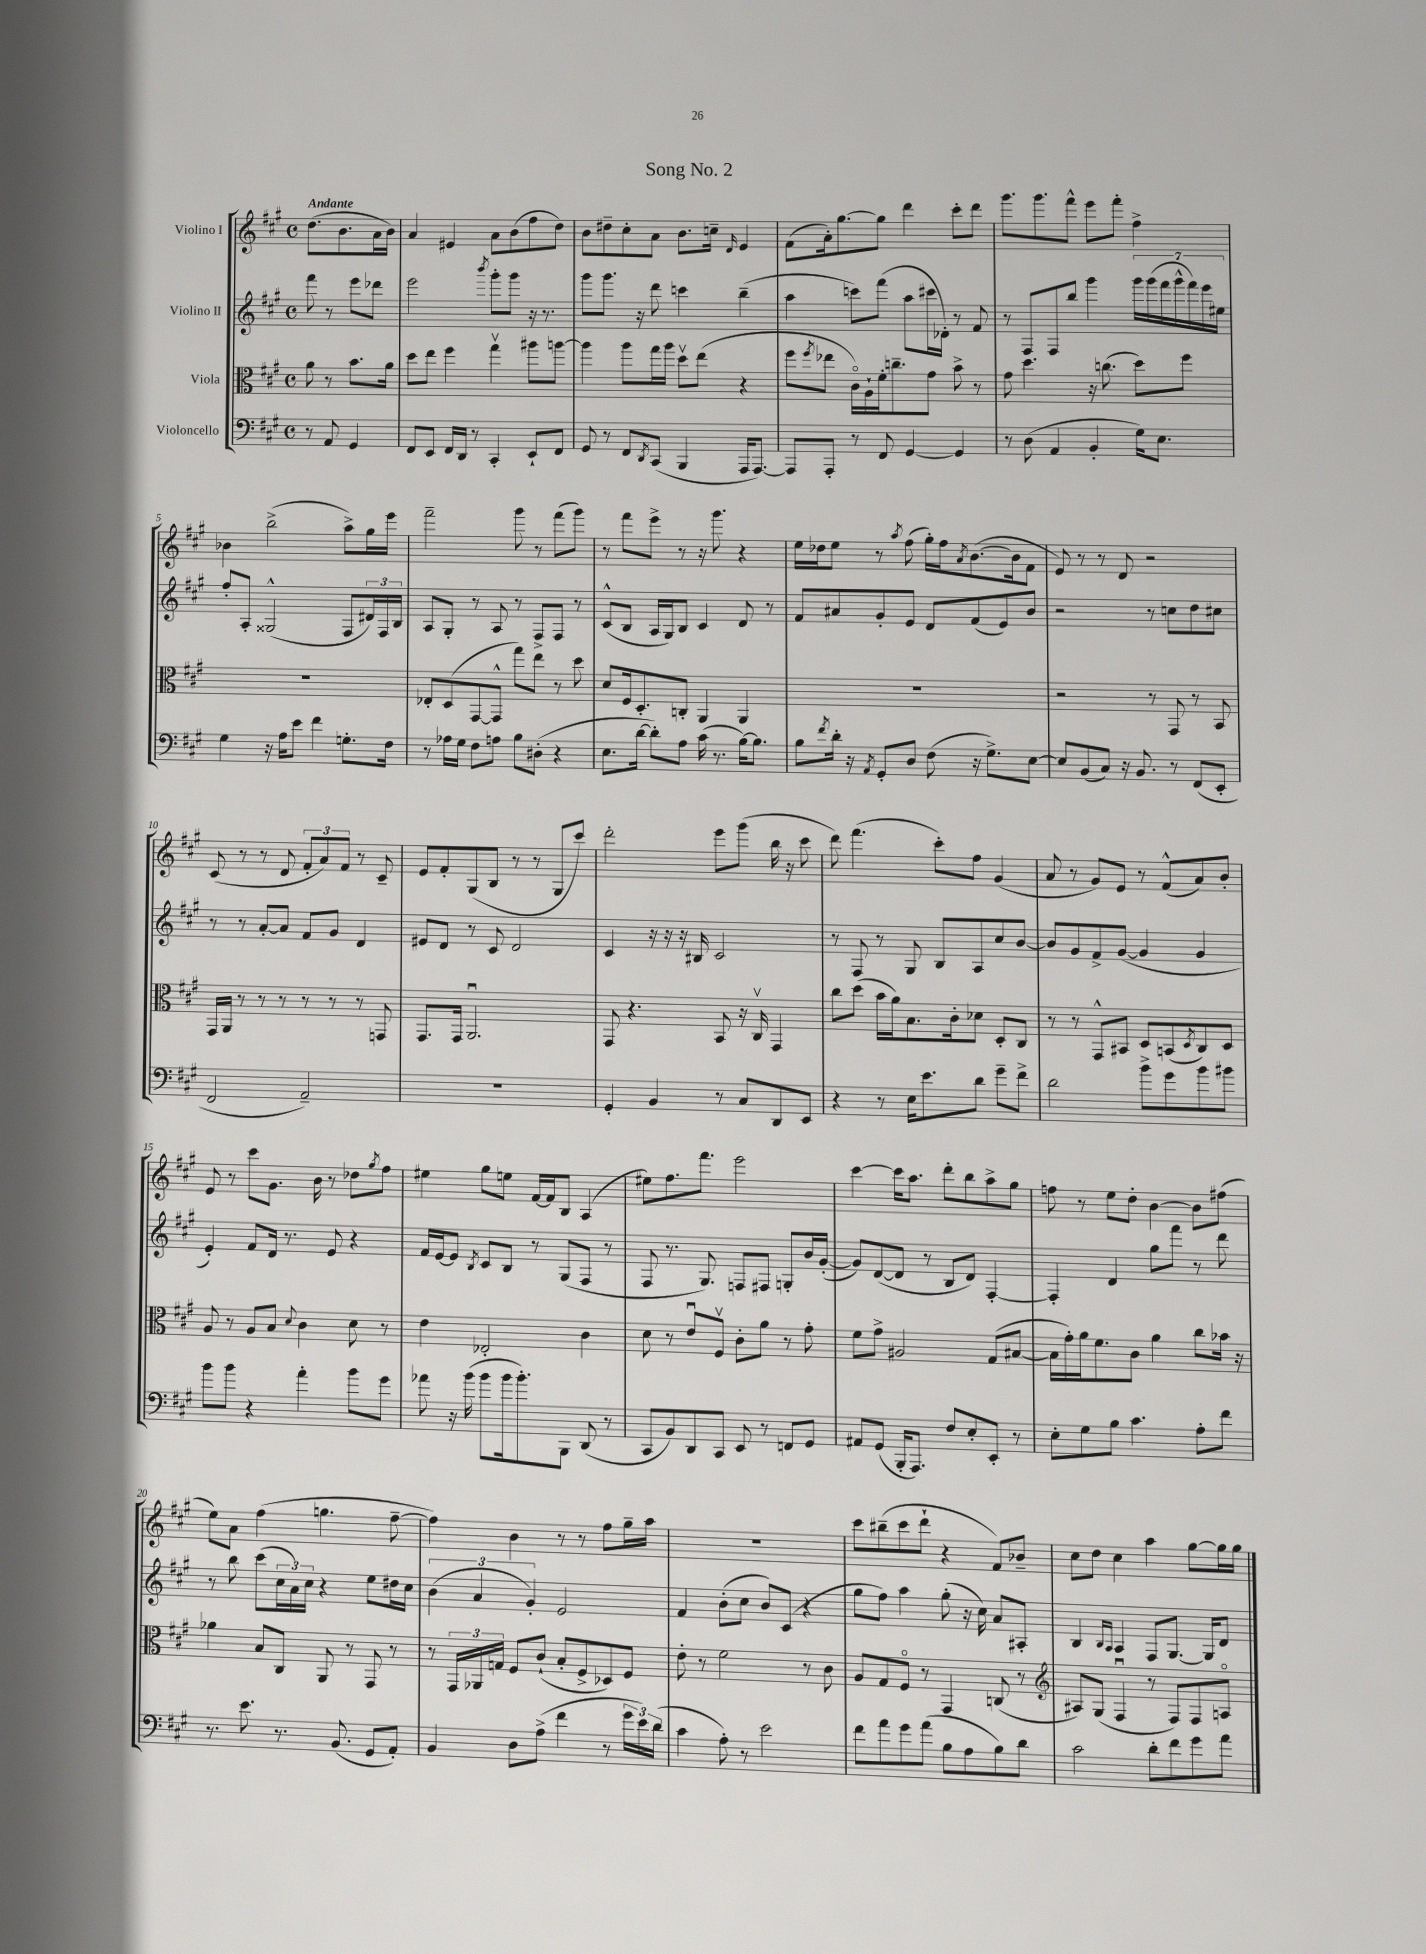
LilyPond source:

\header { title = "Song No. 2" }
<<
\new StaffGroup <<
\new Staff = "s0" \with { instrumentName = "Violino I" } {
    \clef treble \key a \major \defaultTimeSignature \time 4/4 \partial 2 \tempo "Andante"
    d''8.( b'8. a'16 b'16) |
    a'4 eis'4 a'8 b'8( fis''8 d''8) |
    b'8 dis''8-- cis''8-. a'8 b'8. c''16-- \grace { d'16 } e'4 |
    fis'8( a'16-.) gis''8.~ gis''8 d'''4 cis'''8-. d'''8 |
    gis'''8. gis'''8. fis'''8-^ e'''8 fis'''8-. fis''4-> |
    bes'4 b''2->( a''8->) gis''16 e'''16 |
    fis'''2-- gis'''8 r8 fis'''8( gis'''8) |
    r8 fis'''8 e'''8-> r8 r16 gis'''8. r4 |
    e''16 des''16 e''8 r8 \acciaccatura { a''8 } fis''8( gis''16-.) fis''16 \acciaccatura { a'8 } b'8.~( b'16 fis'8 |
    e'8) r8 r8 d'8 r2 |
    cis'8( r8 r8 d'8 \tuplet 3/2 { fis'8-. a'8) fis'8 } r8 cis'8-- |
    e'8 fis'8-. gis8( b8 r8 r8 gis8 cis'''8) |
    d'''2-. e'''8 gis'''8( b''16 r16 cis'''8 |
    d'''8) fis'''4.( cis'''8-.) fis''8 gis'4( |
    a'8 r8 gis'8) e'8 r8 fis'8-^( a'8) b'8-. |
    e'8 r8 cis'''8 gis'8. b'16 r8 des''8 \acciaccatura { gis''8 } fis''8 |
    eis''4 gis''8 e''8 fis'16~ fis'16 b8 a4( |
    eis''8) fis''8. fis'''8. e'''2 |
    cis'''4~ cis'''16 a''8. d'''8-. b''8 a''8-> gis''8 |
    f''8 r8 e''8 d''8-. b'4~ b'8 fis''8( |
    e''8) a'8 fis''4( g''4. fis''8~-- |
    fis''4) b'4 r8 r8 fis''8 gis''16-- a''16 |
    R1 |
    cis'''8 bis''8--( cis'''8 d'''8-! r4 fis'8) bes'8-- |
    cis''8 d''8 cis''4 a''4 gis''8~ gis''16 gis''16 \bar "|." |
}
\new Staff = "s1" \with { instrumentName = "Violino II" } {
    \clef treble \key a \major \defaultTimeSignature \time 4/4 \partial 2
    fis'''8 r8 e'''8 des'''8 |
    e'''2 \acciaccatura { b'''8 } gis'''8-. gis'''8 r16 r8. |
    gis'''8 gis'''8. r16 d'''8 c'''4 b''4--( |
    a''4 c'''8) fis'''8( a''8 cis'''16 des'16-.) r8 fis'8 |
    r8 fis8 fis8 b''8 gis'''4 \tuplet 7/4 { gis'''16 gis'''16( fis'''16 gis'''16-^ fis'''16) e'''16 eis''16 } |
    fis''8-. a8-. gisis2-^( fis8 \tuplet 3/2 { dis'16) fis16 b16 } |
    a8 gis8-. r8 a8 r8 fis8-> fis8 r8 |
    cis'8-^( b8 a16 gis16) b8 cis'4 d'8 r8 |
    fis'8 ais'8 gis'8-. e'8 d'8 fis'8( e'8) b'8 |
    r2 r8 c''8 d''8 cis''8 |
    r8 r8 a'8~-. a'8 fis'8 gis'8 d'4 |
    eis'8 d'8 r8 cis'8 d'2 |
    cis'4 r16 r16 r16 bis16 cis'2 |
    r8 fis8 r8 gis8 b8 a8 cis''8 b'8~ |
    b'8 gis'8 fis'8-> gis'8~( gis'4 gis'4 |
    e'4-.) fis'8 d'16 r8. e'8 r4 |
    fis'16 e'16~ e'8 \acciaccatura { b8 } cis'8 b8 r8 gis8( fis8 r8 |
    fis8 r8. gis8.) f8 fis8 g8-. b'16 gis'16~-.( |
    gis'8) d'8~( d'8 r8 b8 d'8) fis4~-. |
    fis4-. d'4 gis''8 fis'''8 r8 d'''8 |
    r8 b''8 cis'''8( \tuplet 3/2 { cis''16 a'16) cis''16 } r4 e''8 dis''16 cis''16 |
    \tuplet 3/2 { b'4( a'4 gis'4-.) } e'2 |
    fis'4 b'8-.( cis''8 b'8) cis'8( r4 |
    gis''8 fis''8) a''4 gis''8-.( r16 cis''16) a'8 ais8-. |
    b4 \grace { b16 a16 } a4 fis8 gis8.~ gis16 d'8 \bar "|." |
}
\new Staff = "s2" \with { instrumentName = "Viola" } {
    \clef alto \key a \major \defaultTimeSignature \time 4/4 \partial 2
    a'8 r8 b'8. a'16 |
    d''8 e''8 fis''4 gis''4\upbow ais''8 a''8~ |
    a''4 a''8 gis''16 a''16 d''8\upbow e''8( r4 |
    fis''8 \acciaccatura { fis''8 } ees''8 cis'16\flageolet) a16-! fis'16-. c''8.-- gis'8 b'8-> r8 |
    gis'8 d''4. r16 c''8.( d''8) fis''8 |
    R1 |
    ees8-. d8( gis,8~ gis,8-^ gis''8) e''8 r8 d''8 |
    d'8 fis16 d8.-. c8-. a,4 a,4 |
    R1 |
    r2 r8 gis,8 r8 b,8 |
    gis,16 a,16 r8 r8 r8 r8 r8 r8 g,8 |
    gis,8. gis,16 a,2.\downbow |
    gis,8 r4. b,8 r16 cis16\upbow gis,4 |
    cis''8 d''8( b'16 a'16) b8. cis'16-. des'8 d8-. cis8 |
    r8 r8 gis,8-^ bis,8 d8 b,8( \acciaccatura { d8 } cis8) d8 |
    a8 r8 a8 b8 \appoggiatura { d'8 } cis'4 d'8 r8 |
    e'4 ees2-. cis'4 |
    d'8 r8 e'8\downbow fis8\upbow cis'8-. a'8 r8 gis'8-. |
    fis'8 gis'8-> ais2 gis8( bis8~ |
    bis16 gis'16-.) a'16 fis'8. cis'8 a'4 cis''8 bes'16 r16 |
    aes'4 b8 cis8 a,8 r8 gis,8 r8 |
    r8 \tuplet 3/2 { gis,16 aes,16 g16 } fis8 cis'8-!( b8-. fis8-> des8) fis8 |
    e'8-. r8 fis'2 r8 cis'8 |
    a8 gis8 fis8\flageolet r8 gis,4 c8( r8 |
    \clef treble ais8) gis8( fis4\downbow r8 fis8) fis8 a8\flageolet \bar "|." |
}
\new Staff = "s3" \with { instrumentName = "Violoncello" } {
    \clef bass \key a \major \defaultTimeSignature \time 4/4 \partial 2
    r8 a,8 gis,4 |
    fis,8 e,8 fis,16 d,16 r8 cis,4-. e,8-! fis,8 |
    gis,8 r8 fis,8 \acciaccatura { d,8 } cis,8( b,,4 a,,16 a,,8.~) |
    a,,8 a,,8-. r8 fis,8 gis,4~ gis,4 |
    r8 d8( a,4 b,4-. gis16) e8. |
    gis4 r16 a16 e'8 fis'4 g8.-. fis16 |
    r8 aes16 gis16 fis8 a8 b8 dis8-.( r4 |
    e8. d'16~ d'8-.) a8 cis'16( r8. b16~) b8. |
    b8 \acciaccatura { fis'8 } d'16-. r16 \acciaccatura { a,8 } gis,8-. d8 fis8( r16 gis8.->) e8~ |
    e8 b,8( cis8) r16 b,8. r8 fis,8( e,8-. |
    fis,2 a,2--) |
    R1 |
    gis,4-. b,4 r8 cis8 d,8 e,8 |
    r4 r8 e16 e'8. d'8 gis'8-- fis'8-> |
    d'2 b'8-> gis'8 b'8 bis'8 |
    b'8 b'8 r4 a'4-. b'8 gis'8 |
    aes'8 r16 b'16( b'8 b'16 b'8.-.) b,,8 d,8( r8 |
    cis,8 b,8) d,8 cis,8 e,8 r8 f,8 gis,8 |
    ais,8 gis,8( b,,16-. a,,8.) fis8 e8-. e,8-. r8 |
    e8-. gis8 b8 cis'4. a8-. fis'8 |
    r8. e'8. r8. b,8.( gis,8 a,8-.) |
    b,4 d8 a8->( fis'4 r8 \tuplet 3/2 { gis'16 e'16) d'16( } |
    cis'4 a8-.) r8 e'2 |
    fis'8 a'8 gis'8 a'8( b8 a8 b8) d'8 |
    cis'2 d'8-. fis'8 gis'8 a'8 \bar "|." |
}
>>
>>
